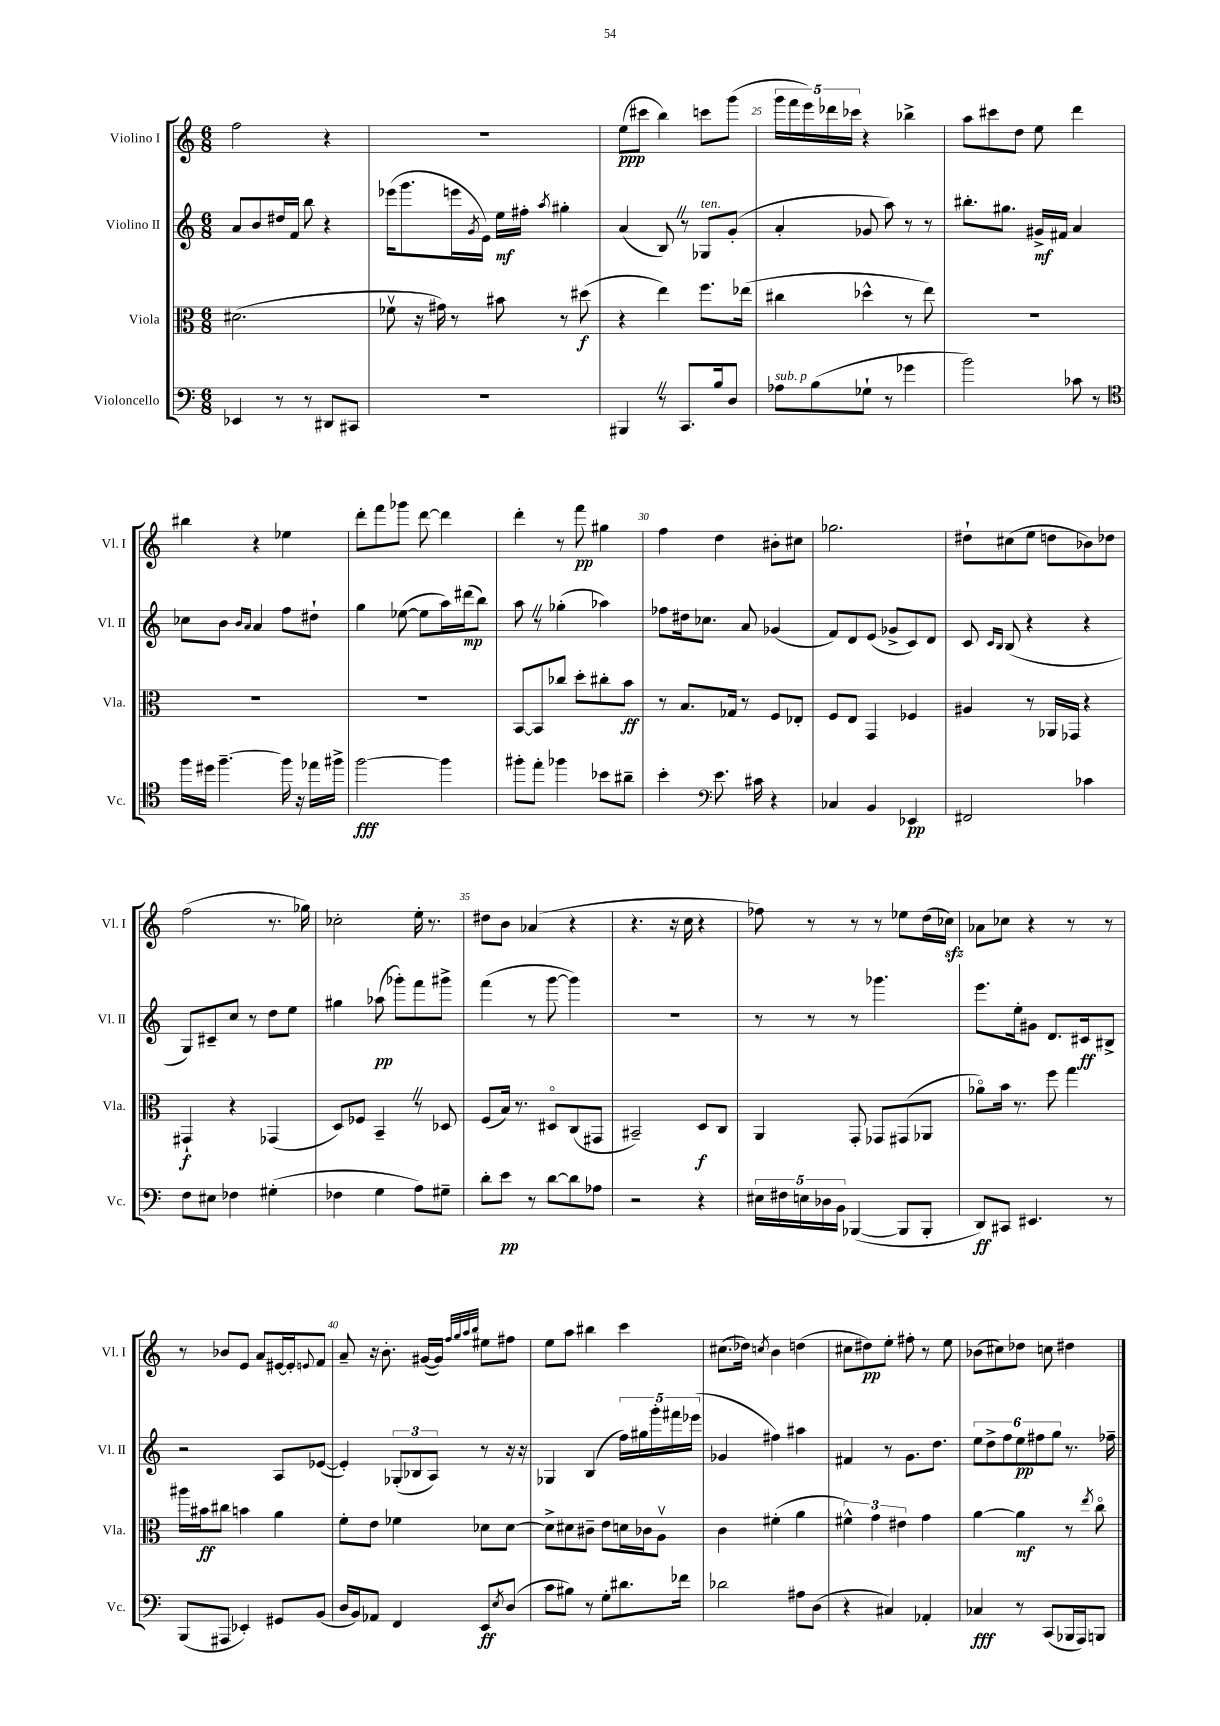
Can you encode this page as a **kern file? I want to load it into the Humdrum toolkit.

**kern	**dynam	**kern	**dynam	**kern	**dynam	**kern	**dynam
*part4	*part4	*part3	*part3	*part2	*part2	*part1	*part1
*staff4	*staff4	*staff3	*staff3	*staff2	*staff2	*staff1	*staff1
*I"Violoncello	*	*I"Viola	*	*I"Violino II	*	*I"Violino I	*
*I'Vc.	*	*I'Vla.	*	*I'Vl. II	*	*I'Vl. I	*
*clefF4	*	*clefC3	*	*clefG2	*	*clefG2	*
*k[]	*	*k[]	*	*k[]	*	*k[]	*
*M6/8	*	*M6/8	*	*M6/8	*	*M6/8	*
=22	=22	=22	=22	=22	=22	=22	=22
4EE-X/	.	(2.d#X\	.	8a/L	.	2ff\	.
.	.	.	.	8b/	.	.	.
8r	.	.	.	16dd#X/L	.	.	.
.	.	.	.	16f/JJ	.	.	.
8r	.	.	.	8bb\	.	.	.
8DD#X/L	.	.	.	4r	.	4r	.
8CC#X/J	.	.	.	.	.	.	.
=23	=23	=23	=23	=23	=23	=23	=23
2.r	.	8f-Xv\	.	(16eee-X\KL	.	2.r	.
.	.	.	.	8.ggg\	.	.	.
.	.	16r	.	.	.	.	.
.	.	16g#X\)	.	.	.	.	.
.	.	8r	.	16eeen\L	.	.	.
.	.	.	.	8qg/	.	.	.
.	.	.	.	16e\JJ)	.	.	.
.	.	8b#X\	.	16ee\LL	mf	.	.
.	.	.	.	16ff#X'\JJ	.	.	.
.	.	.	.	8qaa/	.	.	.
.	.	8r	.	4gg#X'\	.	.	.
.	.	(8dd#X\	f	.	.	.	.
=24	=24	=24	=24	=24	=24	=24	=24
4BBB#XZ/	.	4r	.	(4a/	.	(8ee\L	ppp
.	.	.	.	.	.	8ccc#X\J	.
8r	.	4ee\)	.	8BZ/)	.	4bb\)	.
8.CC/L	.	.	.	8r	.	.	.
!	!	!	!	!LO:TX:a:i:t=ten.	!	!	!
.	.	8.ff\L	.	8G-X/L	.	8cccn\L	.
16B/k	.	.	.	.	.	.	.
8D/J	.	.	.	(8g'/J	.	(8ggg\J	.
.	.	(16ee-X\Jk	.	.	.	.	.
=25	=25	=25	=25	=25	=25	=25	=25
!LO:TX:a:i:t=sub. p	!	!	!	!	!	!	!
8A-X\L	.	4cc#X\	.	4a'/	.	20ggg\LL	.
.	.	.	.	.	.	20fff\	.
.	.	.	.	.	.	20eee\)	.
(8B\	.	.	.	.	.	.	.
.	.	.	.	.	.	20ddd-X\	.
.	.	.	.	.	.	20ccc-X\JJ	.
8G-X`\J	.	4dd-X^^\	.	8g-X/	.	4r	.
8r	.	.	.	8aa\)	.	.	.
4g-X\	.	8r	.	8r	.	4bb-X^\	.
.	.	8ee\)	.	8r	.	.	.
=26	=26	=26	=26	=26	=26	=26	=26
2b\)	.	2.r	.	8.bb#X'\L	.	8aa\L	.
.	.	.	.	.	.	8ccc#X\	.
.	.	.	.	8.gg#X\J	.	.	.
.	.	.	.	.	.	8dd\J	.
.	.	.	.	16g#X^/LL	mf	8ee\	.
.	.	.	.	16f#X/JJ	.	.	.
8c-X\	.	.	.	4a/	.	4ddd\	.
8r	.	.	.	.	.	.	.
!!LO:LB:g=z
=27	=27	=27	=27	=27	=27	=27	=27
*clefC4	*	*	*	*	*	*	*
16ff\LL	.	2.r	.	8cc-X\L	.	4bb#X\	.
16dd#X\JJ	.	.	.	.	.	.	.
[4.ff~\	.	.	.	8b\J	.	.	.
.	.	.	.	16qqb/LL	.	.	.
.	.	.	.	16qqa/JJ	.	.	.
.	.	.	.	4a/	.	4r	.
16ff\]	.	.	.	8ff\L	.	4ee-X\	.
16r	.	.	.	.	.	.	.
16ee-X\LL	.	.	.	8dd#X`\J	.	.	.
16ff#X^\JJ	.	.	.	.	.	.	.
=28	=28	=28	=28	=28	=28	=28	=28
[2ff\	fff	2.r	.	4gg\	.	8ddd'\L	.
.	.	.	.	.	.	8fff\	.
.	.	.	.	([8ee-X\	.	8ggg-X\J	.
.	.	.	.	8ee-\L]	.	[8ddd\	.
4ff\]	.	.	.	16aa\L)	.	4ddd\]	.
.	.	.	.	(16ddd#X\J	mp	.	.
.	.	.	.	8bb\J)	.	.	.
=29	=29	=29	=29	=29	=29	=29	=29
8ff#X'\L	.	[8BB/L	.	8aaZ\	.	4ddd'\	.
8ee'\J	.	8BB/]	.	8r	.	.	.
4ff-X\	.	8cc-X/J	.	(4gg-X'\	.	8r	.
.	.	8dd'\L	.	.	.	8fff\	pp
8b-X\L	.	8cc#X'\	.	4aa-X\)	.	4gg#X\	.
8a#X~\J	.	8b\J	ff	.	.	.	.
=30	=30	=30	=30	=30	=30	=30	=30
4b'\	.	8r	.	8ff-X\L	.	4ff\	.
.	.	8.B/L	.	16dd#X\k	.	.	.
.	.	.	.	8.cc-X\J	.	.	.
*clefF4	*	*	*	*	*	*	*
8.e\	.	.	.	.	.	4dd\	.
.	.	16G-X/Jk	.	.	.	.	.
.	.	8r	.	8a/	.	.	.
16c#X\	.	.	.	.	.	.	.
4r	.	8F/L	.	(4g-X/	.	8b#X'\L	.
.	.	8E-X'/J	.	.	.	8cc#X\J	.
=31	=31	=31	=31	=31	=31	=31	=31
4C-X/	.	8F/L	.	8f/L)	.	2.gg-X\	.
.	.	8E/J	.	8d/	.	.	.
4BB/	.	4GG/	.	(8e/J	.	.	.
.	.	.	.	8g-X^/L	.	.	.
4EE-X/	pp	4F-X/	.	8c/)	.	.	.
.	.	.	.	8d/J	.	.	.
=32	=32	=32	=32	=32	=32	=32	=32
2FF#X/	.	4A#X/	.	8c/	.	8dd#X`\L	.
.	.	.	.	16qqc/LL	.	.	.
.	.	.	.	16qqB/JJ	.	.	.
.	.	.	.	(8B/	.	(8cc#X\	.
.	.	8r	.	4r	.	8ee\J	.
.	.	16AA-X/LL	.	.	.	8ddn\L	.
.	.	16GG-X/JJ	.	.	.	.	.
4c-X\	.	4r	.	4r	.	8b-X\)	.
.	.	.	.	.	.	8dd-X\J	.
!!LO:LB:g=z
=33	=33	=33	=33	=33	=33	=33	=33
8F\L	.	4GG#X`/	f	8G/L)	.	(2ff\	.
8E#X\J	.	.	.	8c#X~/	.	.	.
4F-X\	.	4r	.	8cc/J	.	.	.
.	.	.	.	8r	.	.	.
(4G#X'\	.	(4GG-X/	.	8dd\L	.	8.r	.
.	.	.	.	8ee\J	.	.	.
.	.	.	.	.	.	16gg-X\)	.
=34	=34	=34	=34	=34	=34	=34	=34
4F-X\	.	8D/L)	.	4gg#X\	.	2cc-X'\	.
.	.	8F-X/J	.	.	.	.	.
4G\	.	4BB~Z/	.	(8aa-X\	pp	.	.
.	.	.	.	8ggg-X'\L)	.	.	.
8A\L)	.	8r	.	8fff\	.	16ee'\	.
.	.	.	.	.	.	8.r	.
8G#X~\J	.	8D-X/	.	8ggg#X^\J	.	.	.
=35	=35	=35	=35	=35	=35	=35	=35
8d'\L	.	(8F/L	.	(4fff\	.	8dd#X\L	.
8e\J	pp	16B/Jk)	.	.	.	8b\J	.
.	.	8.r	.	.	.	.	.
8r	.	.	.	8r	.	(4a-X/	.
[8d\L	.	8D#X/L	.	[8ggg\	.	.	.
8d\]	.	(8C/	.	4ggg\])	.	4r	.
8A-X\J	.	8GG#X/J	.	.	.	.	.
=36	=36	=36	=36	=36	=36	=36	=36
2r	.	2BB#X~/)	.	2.r	.	4.r	.
.	.	.	.	.	.	16r	.
.	.	.	.	.	.	16cc\	.
4r	.	8D/L	f	.	.	4r	.
.	.	8C/J	.	.	.	.	.
=37	=37	=37	=37	=37	=37	=37	=37
20E#X\LL	.	4AA/	.	8r	.	8ff-X\)	.
20F#X\	.	.	.	.	.	.	.
20En\	.	.	.	.	.	.	.
.	.	.	.	8r	.	8r	.
20D-X\	.	.	.	.	.	.	.
20BB\JJ	.	.	.	.	.	.	.
([4BBB-X/	.	8GG'/	.	8r	.	8r	.
.	.	8GG-X/L	.	4.ggg-X\	.	8r	.
8BBB-/L]	.	(8GG#X/	.	.	.	8ee-X\L	.
8BBB-'/J	.	8AA-X/J	.	.	.	(16dd\L	.
.	.	.	.	.	.	16cc-Xzz\JJ)	.
=38	=38	=38	=38	=38	=38	=38	=38
8DD/L)	ff	8a-X\L)	.	8.eee\L	.	8a-X\L	.
8CC#X/J	.	16b\Jk	.	.	.	8cc-X\J	.
.	.	8.r	.	16ee'\k	.	.	.
4.EE#X/	.	.	.	8g#X\J	.	4r	.
.	.	8ff\	.	8.d/L	.	.	.
.	.	4gg\	.	.	.	8r	.
.	.	.	.	16c#X/k	ff	.	.
8r	.	.	.	8B#X^/J	.	8r	.
!!LO:LB:g=z
=39	=39	=39	=39	=39	=39	=39	=39
(8BBB/L	.	16aa#X\LL	.	2r	.	8r	.
.	.	16b#X\J	ff	.	.	.	.
8AAA#X/J	.	8cc#X\J	.	.	.	8b-X/L	.
4EE-X'/)	.	4bn\	.	.	.	8e/J	.
.	.	.	.	.	.	8a/L	.
8GG#X/L	.	4a\	.	8A/L	.	[16e#X/L	.
.	.	.	.	.	.	16e#'/J]	.
.	.	.	.	.	.	8qqen/	.
(8BB/J	.	.	.	([8e-X/J	.	8f/J	.
=40	=40	=40	=40	=40	=40	=40	=40
16D/LL	.	8f'\L	.	4e-'/])	.	8a~/	.
16BB/J)	.	.	.	.	.	.	.
8AA-X/J	.	8e\J	.	.	.	16r	.
.	.	.	.	.	.	8.b'\	.
4FF/	.	4f-X\	.	(12G-X'/L	.	.	.
.	.	.	.	12B-X/	.	.	.
.	.	.	.	.	.	([16g#X/LL	.
.	.	.	.	12A/J)	.	.	.
.	.	.	.	.	.	16g#/JJ])	.
.	.	.	.	.	.	32qqff/LLL	.
.	.	.	.	.	.	32qqgg/	.
.	.	.	.	.	.	32qqaa/	.
.	.	.	.	.	.	32qqbb/JJJ	.
8EE/L	ff	8d-X\L	.	8r	.	8ee#X\L	.
8qE/	.	.	.	.	.	.	.
(8D/J	.	[8d-\J	.	16r	.	8ff#X\J	.
.	.	.	.	16r	.	.	.
=41	=41	=41	=41	=41	=41	=41	=41
8c\L	.	8d-^\L]	.	4G-X/	.	8ee\L	.
8B#X\J)	.	8d#X\	.	.	.	8aa\J	.
8r	.	8c#X~\J	.	(4B/	.	4bb#X\	.
8G'\L	.	8e\L	.	.	.	.	.
8.d#X\	.	16dn\L	.	20ff\LL)	.	4ccc\	.
.	.	.	.	20gg#X\	.	.	.
.	.	16c-X\J	.	.	.	.	.
.	.	.	.	20ggg'\	.	.	.
.	.	8Av\J	.	.	.	.	.
.	.	.	.	20fff#X\	.	.	.
16f-X\Jk	.	.	.	.	.	.	.
.	.	.	.	(20eee-X\JJ	.	.	.
=42	=42	=42	=42	=42	=42	=42	=42
2d-X\	.	4c\	.	4g-X/	.	(8.cc#X\L	.
.	.	.	.	.	.	16dd-X\Jk)	.
.	.	.	.	.	.	8qccn/	.
.	.	(4f#X'\	.	4ff#X\)	.	4b\	.
8A#X\L	.	4a\	.	4aa#X\	.	(4ddn\	.
(8D\J	.	.	.	.	.	.	.
=43	=43	=43	=43	=43	=43	=43	=43
4r	.	6f#X^^\)	.	4f#X/	.	8cc#X\L	.
.	.	.	.	.	.	8dd#X\)	pp
.	.	6g\	.	.	.	.	.
4C#X/)	.	.	.	8r	.	8ee'\J	.
.	.	6e#X\	.	.	.	.	.
.	.	.	.	8.g\L	.	8ff#X'\	.
4AA-X'/	.	4g\	.	.	.	8r	.
.	.	.	.	8.dd\J	.	.	.
.	.	.	.	.	.	8ee\	.
=44	=44	=44	=44	=44	=44	=44	=44
4C-X/	fff	[4a\	.	12ee\L	.	(8b-X\L	.
.	.	.	.	12dd^\	.	.	.
.	.	.	.	.	.	8cc#X\)	.
.	.	.	.	12ff\	.	.	.
8r	.	4a\]	mf	12ee\	pp	8dd-X\J	.
.	.	.	.	12ff#X\	.	.	.
(8CC/L	.	.	.	.	.	8ccn\	.
.	.	.	.	12gg\J	.	.	.
16BBB-X/L	.	8r	.	8.r	.	4dd#X\	.
16AAA/J)	.	.	.	.	.	.	.
.	.	8qee/	.	.	.	.	.
8BBBn/J	.	8cc\	.	.	.	.	.
.	.	.	.	16ff-X~\	.	.	.
==	==	==	==	==	==	==	==
*-	*-	*-	*-	*-	*-	*-	*-
